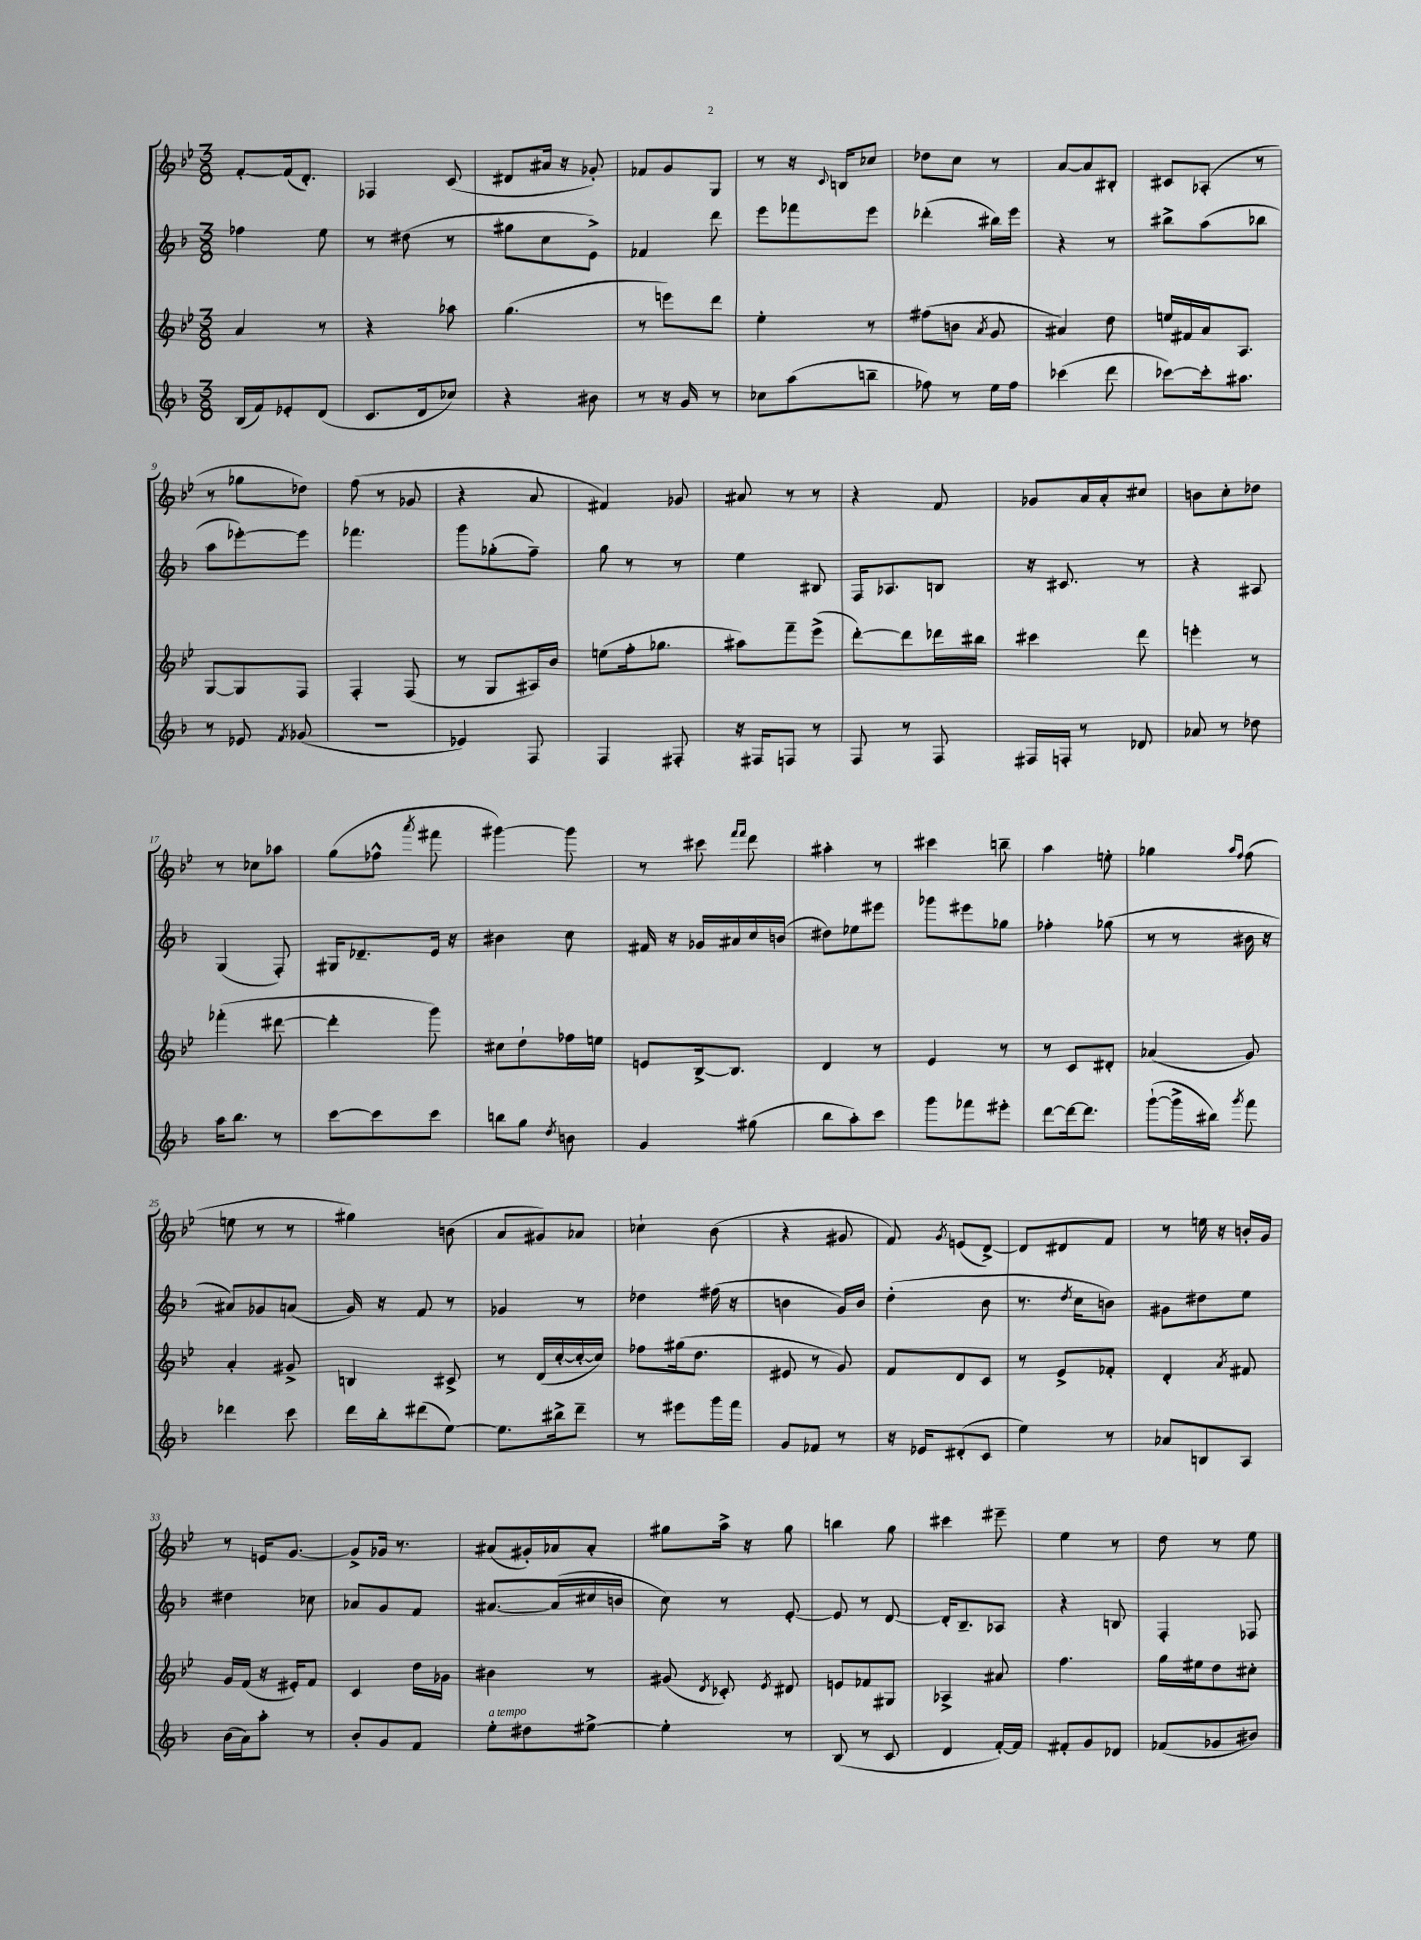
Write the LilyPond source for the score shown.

<<
\new StaffGroup <<
\new Staff = "s0" {
    \clef treble \key bes \major \numericTimeSignature \time 3/8
    \autoBeamOff f'8[~-. f'16( d'8.]-.) |
    fes4 c'8( |
    dis'8[ ais'16] r16 ges'8-.) |
    fes'8[ g'8 g8] |
    r8 r16 \appoggiatura { c'8 } b16[ ces''8] |
    des''8[ c''8] r8 |
    a'8[~ a'8 bis8]-. |
    cis'8[ aes8]-.( r8 |
    r8 ges''8[ des''8]) |
    f''8( r8 ges'8 |
    r4 a'8 |
    fis'4) ges'8 |
    ais'8 r8 r8 |
    r4 f'8 |
    ges'8[ a'16 a'16-. cis''8] |
    b'8[ c''8-. des''8] |
    r8 ces''8[ aes''8] |
    g''8[( fes''8]-^ \acciaccatura { a'''8 } fis'''8 |
    gis'''4~) gis'''8 |
    r8 cis'''8 \grace { f'''16[ f'''16] } d'''8 |
    ais''4-. r8 |
    cis'''4 b''8-- |
    a''4 e''8-. |
    ges''4 \grace { a''16[ f''16] } f''8( |
    e''8 r8 r8 |
    gis''4) b'8( |
    a'8[ gis'8) aes'8] |
    ces''4-! bes'8( |
    r4 gis'8 |
    f'8) \acciaccatura { g'8 } e'8[( d'8]~->) |
    d'8[ dis'8 f'8] |
    r8 e''16 r16 b'16[-. g'16] |
    r8 e'16[ g'8.]~ |
    g'8[-> ges'16] r8. |
    ais'8[( gis'16-.) aes'16 aes'8]-. |
    gis''8[ a''16]-> r16 gis''8 |
    b''4 g''8 |
    cis'''4 eis'''8-- |
    ees''4 r8 |
    d''8 r8 ees''8 \bar "|." |
}
\new Staff = "s1" {
    \clef treble \key f \major \numericTimeSignature \time 3/8
    \autoBeamOff fes''4 e''8 |
    r8 dis''8( r8 |
    gis''8[ c''8 e'8]->) |
    fes'4 d'''8 |
    e'''8[ fes'''8 e'''8] |
    des'''4-.( bis''16[) e'''16] |
    r4 r8 |
    bis''8[-> a''8( bes''8] |
    a''8[ ees'''8~-.) ees'''8] |
    fes'''4. |
    g'''8[ ges''8-.( f''8]--) |
    g''8 r8 r8 |
    e''4 bis8 |
    f16[ aes8. b8] |
    r16 cis'8. r8 |
    r4 ais8 |
    g4( f8-.) |
    gis16[ des'8.-- e'16] r16 |
    bis'4 c''8 |
    fis'16 r16 ges'16[ ais'16 c''16 b'16]( |
    dis''8[) ees''8 eis'''8] |
    ges'''8[ eis'''8 ges''8] |
    fes''4-. ges''8( |
    r8 r8 bis'16 r16 |
    ais'8[) ges'8 a'8]( |
    g'16) r16 f'8 r8 |
    ges'4 r8 |
    des''4 fis''16( r16 |
    b'4 g'16[) b'16] |
    d''4-.( bes'8 |
    r8. \acciaccatura { d''8 } c''16[ b'8]) |
    gis'8[ dis''8 e''8] |
    dis''4 ces''8 |
    aes'8[ g'8 f'8] |
    ais'8.[~ ais'16( cis''16 b'16] |
    c''8) r8 e'8~-. |
    e'8 r8 d'8~ |
    d'16[-. bes8.-- aes8] |
    r4 b8 |
    f4-. fes8 \bar "|." |
}
\new Staff = "s2" {
    \clef treble \key bes \major \numericTimeSignature \time 3/8
    \autoBeamOff a'4 r8 |
    r4 aes''8 |
    g''4.( |
    r8 e'''8[) d'''8] |
    ees''4-. r8 |
    fis''8[( b'8] \acciaccatura { a'8 } g'8 |
    ais'4) d''8 |
    e''16[ fis'16 a'16 a8.] |
    g8[~ g8 f8] |
    f4-. f8( |
    r8 g8[ ais16) bes'16] |
    e''8[( f''16-. ges''8.] |
    ais''8[) f'''8-- ees'''8]->( |
    d'''8[~-.) d'''8 des'''16 bis''16] |
    cis'''4 d'''8 |
    e'''4-. r8 |
    fes'''4-.( dis'''8~ |
    dis'''4-. g'''8) |
    cis''8[ d''8-! fes''16 e''16] |
    e'8[ bes16~-> bes8.] |
    d'4 r8 |
    ees'4 r8 |
    r8 c'8[ dis'8]-. |
    aes'4( g'8) |
    a'4-. gis'8-> |
    b4 cis'8-> |
    r8 d'16[( c''16~-. c''16~-. c''16]) |
    fes''8[ gis''16( d''8.] |
    eis'8 r8 g'8) |
    f'8[ d'8 c'8] |
    r8 ees'8[-> fes'8]-. |
    d'4-. \acciaccatura { a'8 } fis'8 |
    g'16[ f'16]( r16 eis'16[-.) f'8] |
    c'4 d''16[ ges'16] |
    bis'4 r8 |
    gis'8( \acciaccatura { d'8 } ces'8-.) \acciaccatura { ees'8 } dis'8 |
    e'8[ fes'8 gis8] |
    aes4-> ais'8 |
    f''4. |
    g''16[ eis''16 d''8 cis''8]-. \bar "|." |
}
\new Staff = "s3" {
    \clef treble \key f \major \numericTimeSignature \time 3/8
    \autoBeamOff bes16[( f'16) ees'8-. d'8]( |
    c'8.[ d'16 ces''8]) |
    r4 bis'8 |
    r8 r16 g'16 r8 |
    ces''8[ a''8( b''8]-- |
    fes''8) r8 e''16[ fes''16] |
    ces'''4( d'''8 |
    ces'''8[~) ces'''16-. ais''8.] |
    r8 ees'8 \acciaccatura { f'8 } ges'8( |
    R4. |
    ees'4) f8 |
    f4 fis8-. |
    r16 fis16[ f8] r8 |
    f8 r8 f8 |
    fis16[ f16]-. r8 des'8 |
    aes'8 r8 des''8 |
    a''16[ bes''8.] r8 |
    c'''8[~ c'''8 c'''8] |
    b''8[ g''8] \acciaccatura { d''8 } b'8 |
    g'4 gis''8( |
    bes''8[ a''8-.) c'''8] |
    g'''8[ fes'''8 eis'''8]-. |
    d'''8[~ d'''16~ d'''8.] |
    g'''8[~-!( g'''16-> bis''16]) \acciaccatura { g'''8 } f'''8 |
    des'''4 c'''8 |
    d'''16[ bes''16-. dis'''8( e''8]~) |
    e''8.[ bis''16-> d'''8]-- |
    r8 eis'''8[ g'''16 f'''16] |
    g'8[ fes'8] r8 |
    r16 ees'16[ dis'8-.( c'8] |
    e''4) r8 |
    aes'8[ b8 a8] |
    bes'16[( a'16) a''8]-. r8 |
    bes'8[-. g'8 f'8] |
    e''8[-.^\markup { \italic "a tempo" } dis''8 eis''8]~-> |
    eis''4-. r8 |
    bes8( r8 c'8 |
    d'4 f'16[~-.) f'16] |
    fis'8[-. g'8 des'8] |
    fes'8[( ges'8 bis'8]) \bar "|." |
}
>>
>>
